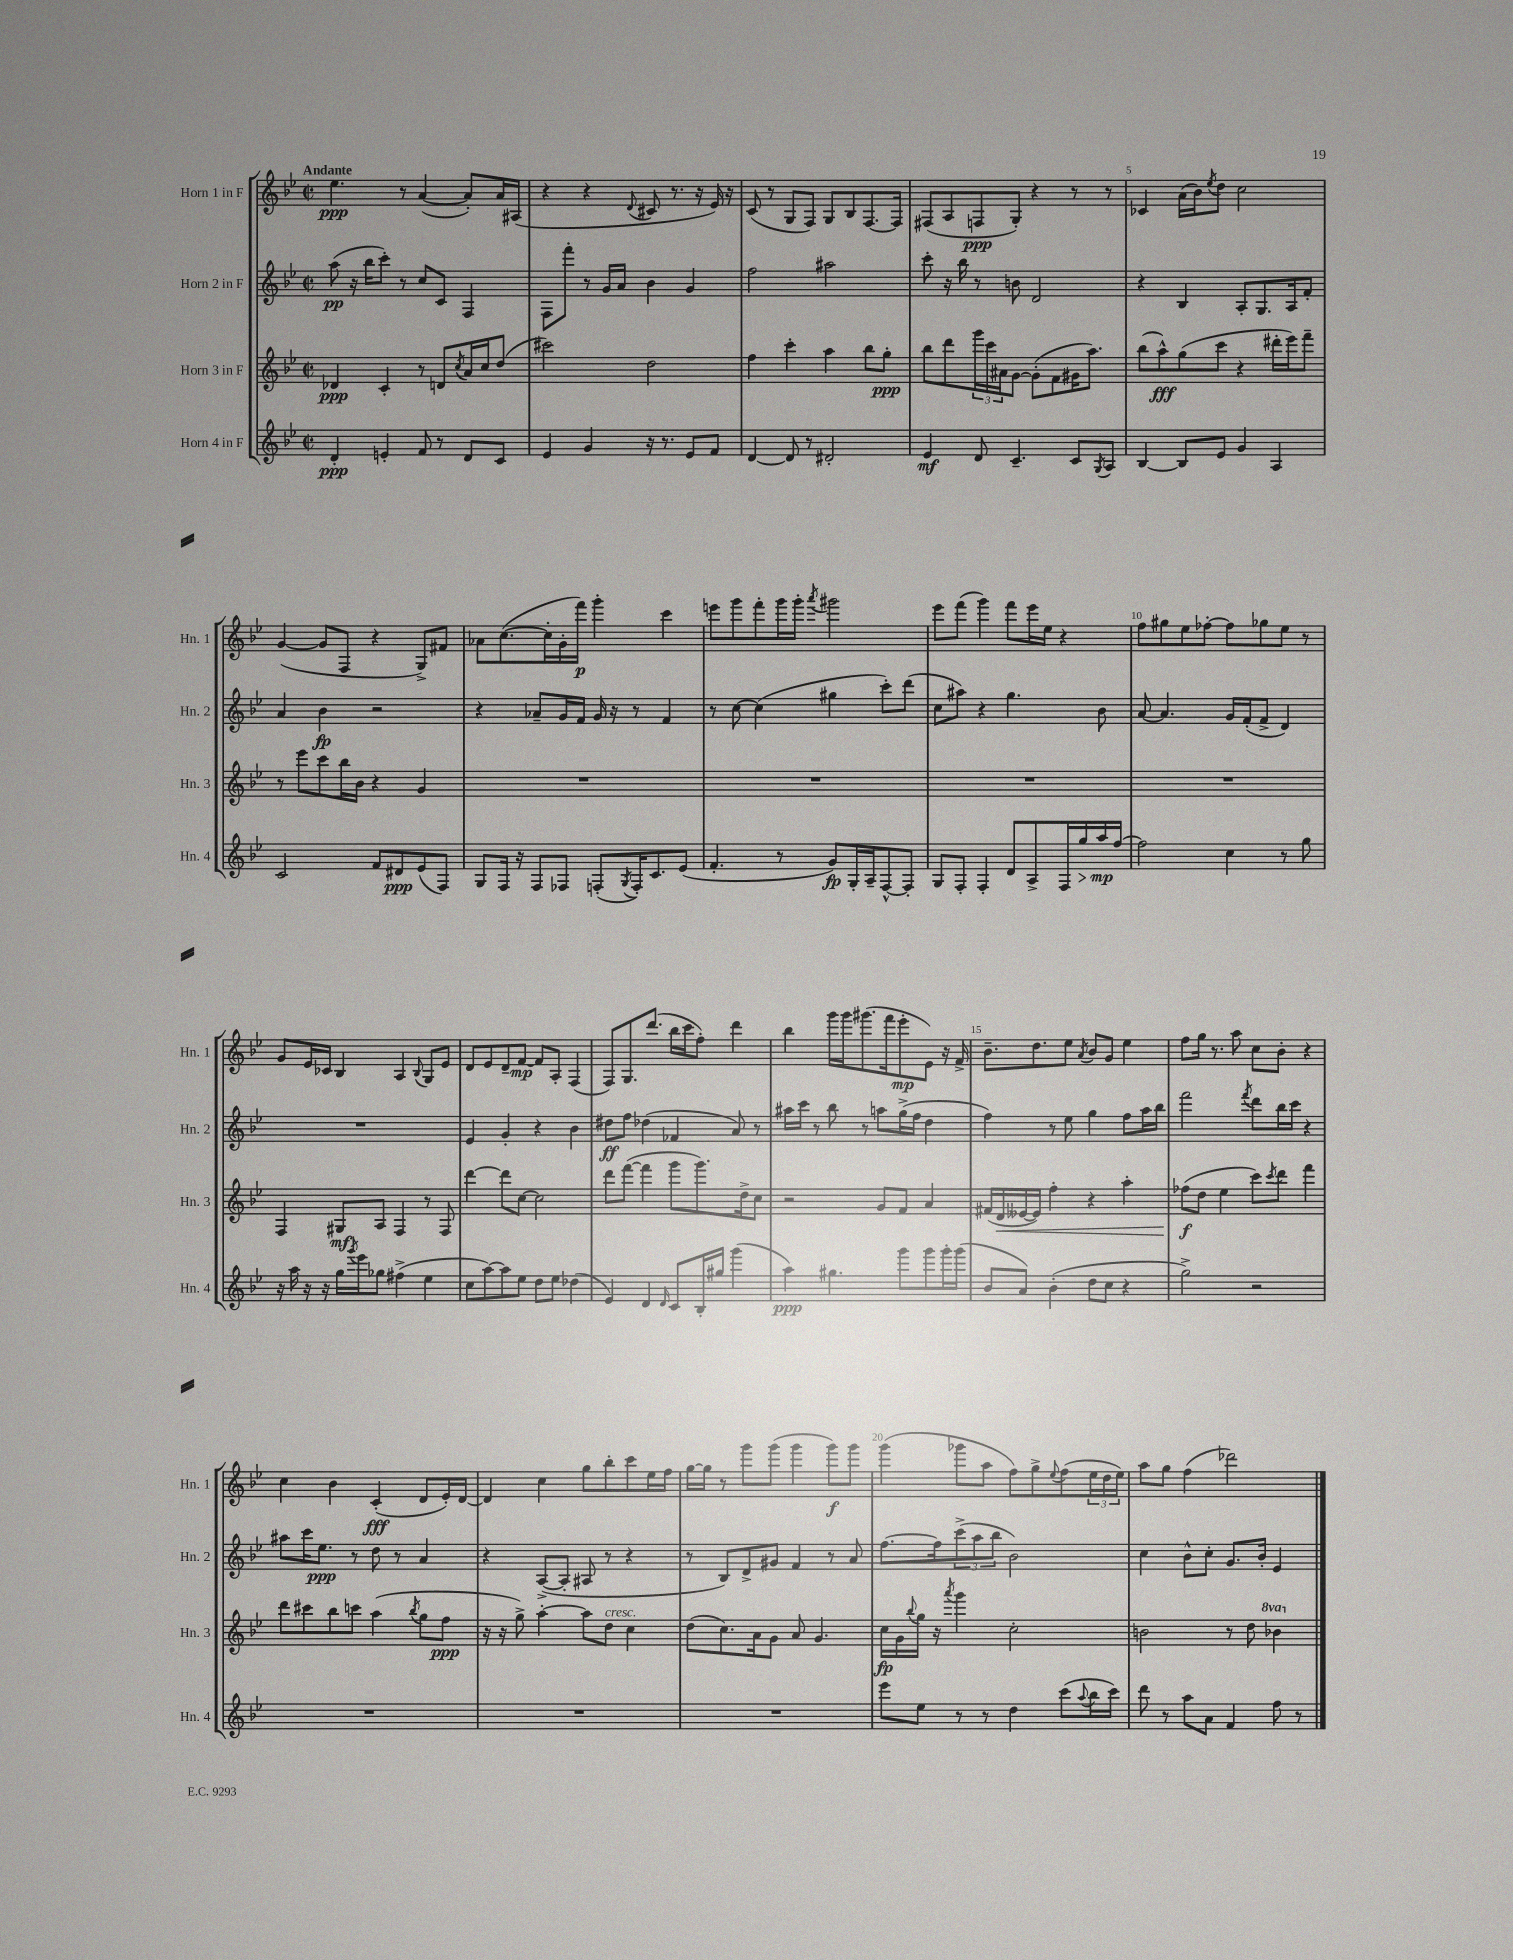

**kern	**dynam	**kern	**dynam	**kern	**dynam	**kern	**dynam
*part4	*part4	*part3	*part3	*part2	*part2	*part1	*part1
*staff4	*staff4	*staff3	*staff3	*staff2	*staff2	*staff1	*staff1
*I"Horn 4 in F	*	*I"Horn 3 in F	*	*I"Horn 2 in F	*	*I"Horn 1 in F	*
*I'Hn. 4	*	*I'Hn. 3	*	*I'Hn. 2	*	*I'Hn. 1	*
*clefG2	*	*clefG2	*	*clefG2	*	*clefG2	*
*k[b-e-]	*	*k[b-e-]	*	*k[b-e-]	*	*k[b-e-]	*
*M2/2	*	*M2/2	*	*M2/2	*	*M2/2	*
*met(c|)	*	*met(c|)	*	*met(c|)	*	*met(c|)	*
=1	=1	=1	=1	=1	=1	=1	=1
!	!	!	!	!	!	!LO:TX:a:B:t=Andante	!
4d'/	ppp	4d-X/	ppp	(8aa\	pp	4.ee-\	ppp
.	.	.	.	16r	.	.	.
.	.	.	.	16bb-\KL	.	.	.
4en'/	.	4c'/	.	8ccc'\J)	.	.	.
.	.	.	.	8r	.	8r	.
8f/	.	8r	.	8cc/L	.	([4a/	.
8r	.	8dn/L	.	8c/J	.	.	.
.	.	8qcc/	.	.	.	.	.
8d/L	.	16a/L	.	4F/	.	8a'/L])	.
.	.	16cc/J	.	.	.	.	.
8c/J	.	(8dd/J	.	.	.	16a/L	.
.	.	.	.	.	.	(16A#X/JJ	.
=2	=2	=2	=2	=2	=2	=2	=2
4e-/	.	2ccc#X\)	.	8F\L	.	4r	.
.	.	.	.	8fff'\J	.	.	.
4g/	.	.	.	8r	.	4r	.
.	.	.	.	16g/LL	.	.	.
.	.	.	.	16a/JJ	.	.	.
.	.	.	.	.	.	8qqd/	.
16r	.	2dd\	.	4b-\	.	8c#X/	.
8.r	.	.	.	.	.	.	.
.	.	.	.	.	.	8.r	.
8e-/L	.	.	.	4g/	.	.	.
.	.	.	.	.	.	16r	.
8f/J	.	.	.	.	.	16e-/)	.
.	.	.	.	.	.	16r	.
=3	=3	=3	=3	=3	=3	=3	=3
[4d/	.	4ff\	.	2ff\	.	(8c/	.
.	.	.	.	.	.	8r	.
8d/]	.	4ccc'\	.	.	.	8G/L	.
8r	.	.	.	.	.	8F/J)	.
2d#X'/	.	4aa\	.	2aa#X\	.	8G/L	.
.	.	.	.	.	.	8B-/	.
.	.	8bb-\L	.	.	.	[8.F/	.
.	.	8gg'\J	ppp	.	.	.	.
.	.	.	.	.	.	16F/Jk]	.
=4	=4	=4	=4	=4	=4	=4	=4
4e-/	mf	8bb-\L	.	8ccc'\	.	(8F#X/L	.
.	.	8ddd\	.	16r	.	8A/	.
.	.	.	.	16bb-\	.	.	.
8d/	.	24ggg\L	.	8r	.	8Fn/	ppp
.	.	24ccc\	.	.	.	.	.
.	.	24a#X\J	.	.	.	.	.
4.c~/	.	[8g\J	.	8bn\	.	8G'/J)	.
.	.	(8g'\L]	.	2d/	.	4r	.
.	.	8f\	.	.	.	.	.
8c/L	.	16g#X\K	.	.	.	8r	.
.	.	8.aa\J)	.	.	.	.	.
8qG/	.	.	.	.	.	.	.
8A/J	.	.	.	.	.	8r	.
=5	=5	=5	=5	=5	=5	=5	=5
[4B-/	.	(8bb-\L	.	4r	.	4c-X/	.
.	.	8aa^^\)	fff	.	.	.	.
8B-/L]	.	(8gg\	.	4B-/	.	(16a\LL	.
.	.	.	.	.	.	16b-\J)	.
.	.	.	.	.	.	8qee-/	.
8e-/J	.	8ccc\J	.	.	.	8dd\J	.
4g/	.	4r	.	8A'/L	.	2cc\	.
.	.	.	.	8.G/	.	.	.
4A/	.	16ddd#X'\LL	.	.	.	.	.
.	.	16eee-\J)	.	16A/k	.	.	.
.	.	8fff~\J	.	8f'/J	.	.	.
!!LO:LB:g=z
=6	=6	=6	=6	=6	=6	=6	=6
2c/	.	8r	.	4a/	.	([4g/	.
.	.	8eee-\L	.	.	.	.	.
.	.	8ccc\	.	4b-\	fp	8g/L]	.
.	.	16bb-\L	.	.	.	8F/J	.
.	.	16b-\JJ	.	.	.	.	.
8f/L	.	4r	.	2r	.	4r	.
8d#X/	ppp	.	.	.	.	.	.
(8e-/	.	4g/	.	.	.	8G^/L)	.
8F/J)	.	.	.	.	.	8f#X/J	.
=7	=7	=7	=7	=7	=7	=7	=7
8G/L	.	1r	.	4r	.	8a-X\L	.
16F/Jk	.	.	.	.	.	([8.cc\	.
16r	.	.	.	.	.	.	.
8F/L	.	.	.	8a-X~/L	.	.	.
.	.	.	.	.	.	16cc'\L]	.
8F-X/J	.	.	.	16g/L	.	16g'\	.
.	.	.	.	16f/JJ	.	16fff\JJ)	p
(8Fn'/L	.	.	.	16g/	.	4ggg'\	.
.	.	.	.	16r	.	.	.
8qG/	.	.	.	.	.	.	.
16F'/K)	.	.	.	8r	.	.	.
8.c/	.	.	.	.	.	.	.
.	.	.	.	4f/	.	4ccc\	.
(8e-/J	.	.	.	.	.	.	.
=8	=8	=8	=8	=8	=8	=8	=8
4.f'/	.	1r	.	8r	.	8eeen\L	.
.	.	.	.	[8cc\	.	8ggg\	.
.	.	.	.	(4cc\]	.	8fff'\	.
8r	.	.	.	.	.	16ggg\L	.
.	.	.	.	.	.	16ggg'\JJ	.
.	.	.	.	.	.	8qaaa/	.
8g/L)	fp	.	.	4gg#X\	.	2ggg#X\	.
16G'/L	.	.	.	.	.	.	.
16A~/J	.	.	.	.	.	.	.
[8F^^/	.	.	.	8ccc'\L)	.	.	.
8F'/J]	.	.	.	(8ddd\J	.	.	.
=9	=9	=9	=9	=9	=9	=9	=9
8G/L	.	1r	.	8cc\L	.	8eee-\L	.
8F'/J	.	.	.	8aa#X\J)	.	(8fff\J	.
4F'/	.	.	.	4r	.	4ggg\)	.
8d/L	.	.	.	4.gg\	.	8fff\L	.
8A^/	.	.	.	.	.	16eee-\L	.
.	.	.	.	.	.	16ee-\JJ	.
16F/L	.	.	.	.	.	4r	.
!	!LO:HP:b	!	!	!	!	!	!
16gg/	>	.	.	.	.	.	.
16aa/	mp	.	.	8b-\	.	.	.
[16ff/JJ	]	.	.	.	.	.	.
=10	=10	=10	=10	=10	=10	=10	=10
2ff\]	.	1r	.	[8a/	.	8ff\L	.
.	.	.	.	4.a/]	.	8gg#X\	.
.	.	.	.	.	.	8ee-\	.
.	.	.	.	.	.	[8ff-X'\J	.
4cc\	.	.	.	16g/LL	.	8ff-\L]	.
.	.	.	.	(16f'/J	.	.	.
.	.	.	.	8f^/J	.	8gg-X\	.
8r	.	.	.	4d/)	.	8ee-\J	.
8gg\	.	.	.	.	.	8r	.
!!LO:LB:g=z
=11	=11	=11	=11	=11	=11	=11	=11
16r	.	4F/	.	1r	.	8g/L	.
16aa\	.	.	.	.	.	.	.
16r	.	.	.	.	.	16e-/L	.
16r	.	.	.	.	.	16c-X/JJ	.
16gg\LL	.	8G#X/L	mf	.	.	4B-/	.
8qggg/	.	.	.	.	.	.	.
16eee-\J	.	.	.	.	.	.	.
8gg-X\J	.	8A/J	.	.	.	.	.
(4ff#X^\	.	4F/	.	.	.	4A/	.
.	.	.	.	.	.	8qqB-/	.
4ee-\	.	8r	.	.	.	8G/L	.
.	.	8F/	.	.	.	8e-/J	.
=12	=12	=12	=12	=12	=12	=12	=12
8cc\L	.	[4ddd\	.	4e-/	.	8d/L	.
[8aa\)	.	.	.	.	.	8e-/	.
8aa\]	.	8ddd\L]	.	4g'/	.	8d~/	.
8ee-\J	.	[8cc\J	.	.	.	[8f/J	mp
8dd\L	.	2cc\]	.	4r	.	8f/L]	.
8ee-\J	.	.	.	.	.	8A'/J	.
(4dd-X\	.	.	.	4b-\	.	(4F/	.
=13	=13	=13	=13	=13	=13	=13	=13
4e-/)	.	8ddd\L	.	8dd#X\L	ff	8F/L)	.
.	.	([8fff\J	.	8ff\J	.	8.G/	.
4d/	.	4fff\]	.	(4dd-X\	.	.	.
.	.	.	.	.	.	(8.ddd/J	.
16qqd/	.	.	.	.	.	.	.
8c/L	.	8ggg\L	.	4f-X/	.	16bb-\LL	.
.	.	.	.	.	.	16ccc\J	.
16B-'/L	.	8.ggg\)	.	.	.	8ff'\J)	.
16gg#X/JJ	.	.	.	.	.	.	.
(4ggg\	.	.	.	8a/)	.	4ddd\	.
.	.	16dd^\k	.	.	.	.	.
.	.	8cc\J	.	8r	.	.	.
=14	=14	=14	=14	=14	=14	=14	=14
4aa\)	ppp	2r	.	16aa#X\LL	.	4bb-\	.
.	.	.	.	16ccc\JJ	.	.	.
.	.	.	.	8r	.	.	.
4.gg#X\	.	.	.	8bb-\	.	16ggg\LL	.
.	.	.	.	.	.	16ggg\J	.
.	.	.	.	8r	.	(8.ggg#X\	.
.	.	8g/L	.	8aan\L	.	.	.
.	.	.	.	.	.	16fff\k	.
8ggg\L	.	8f/J	.	(16gg^\L	.	8eee-'\	mp
.	.	.	.	16ff\JJ	.	.	.
8ggg\	.	4a/	.	4dd\	.	8e-\J)	.
16ggg'\L	.	.	.	.	.	16r	.
(16ggg\JJ	.	.	.	.	.	16f^/	.
=15	=15	=15	=15	=15	=15	=15	=15
8b-/L	.	(16f#X/LL	.	4ff\)	.	8.b-~\L	.
!	!	!	!LO:HP:b	!	!	!	!
.	.	16d/	<	.	.	.	.
8a/J)	.	[16e--X/	.	.	.	.	.
.	.	16e--/JJ])	.	.	.	8.dd\	.
(4b-'\	.	4ff'\	.	8r	.	.	.
.	.	.	.	8ee-\	.	8ee-\J	.
.	.	.	.	.	.	8qa/	.
8dd\L	.	4r	.	4gg\	.	8b-/L	.
8cc\J	.	.	.	.	.	8g/J	.
4r	.	4aa'\	.	8ff\L	.	4ee-\	.
.	.	.	.	16aa\L	.	.	.
.	.	.	.	16bb-\JJ	.	.	.
=16	=16	=16	=16	=16	=16	=16	=16
2gg^\)	.	(8ff-X\L	f	2fff\	.	8ff\L	.
.	.	8dd\J	[	.	.	16gg\Jk	.
.	.	.	.	.	.	8.r	.
.	.	4ee-\	.	.	.	.	.
.	.	.	.	.	.	8aa\	.
.	.	.	.	8qfff/	.	.	.
2r	.	8ccc\L)	.	8ddd\L	.	8cc\L	.
.	.	8qccc/	.	.	.	.	.
.	.	8ddd\J	.	16bb-\L	.	8b-'\J	.
.	.	.	.	16ccc\JJ	.	.	.
.	.	4fff\	.	4r	.	4r	.
!!LO:LB:g=z
=17	=17	=17	=17	=17	=17	=17	=17
1r	.	8ddd\L	.	8aa#X\L	.	4cc\	.
.	.	8ccc#X\	.	16ccc\K	.	.	.
.	.	.	.	8.ee-\J	ppp	.	.
.	.	8bb-\	.	.	.	4b-\	.
.	.	8cccn\J	.	8r	.	.	.
.	.	(4aa\	.	8dd\	.	(4c'/	fff
.	.	.	.	8r	.	.	.
.	.	8qbb-/	.	.	.	.	.
.	.	8gg\L	.	4a/	.	8d/L	.
.	.	8ff\J	ppp	.	.	16e-'/L)	.
.	.	.	.	.	.	[16d/JJ	.
=18	=18	=18	=18	=18	=18	=18	=18
1r	.	16r	.	4r	.	4d/]	.
.	.	16r	.	.	.	.	.
.	.	8gg^\)	.	.	.	.	.
.	.	[4aa'\	.	([8A^/L	.	4cc\	.
.	.	.	.	8A'/J]	.	.	.
.	.	8aa\L]	.	8A#X/	.	8gg\L	.
!	!	!LO:TX:a:i:t=cresc.	!	!	!	!	!
.	.	8dd\J	.	8r	.	8bb-'\	.
.	.	4cc\	.	4r	.	8ccc\	.
.	.	.	.	.	.	16ee-\L	.
.	.	.	.	.	.	16ff\JJ	.
=19	=19	=19	=19	=19	=19	=19	=19
1r	.	(8dd\L	.	8r	.	[16gg\LL	.
.	.	.	.	.	.	16gg\JJ]	.
.	.	8.cc\)	.	8B-/L)	.	8r	.
.	.	.	.	8d^/	.	8ggg\L	.
.	.	16a\k	.	.	.	.	.
.	.	8g\J	.	8g#X/J	.	(8ggg\J	.
.	.	8a/	.	4f/	.	4ggg\	.
.	.	4.g/	.	.	.	.	.
.	.	.	.	8r	.	8ggg\L)	f
.	.	.	.	8a/	.	8ggg\J	.
=20	=20	=20	=20	=20	=20	=20	=20
8eee-\L	.	16cc\LL	fp	[8.ff\L	.	(4ggg\	.
.	.	16g\	.	.	.	.	.
.	.	8qqbb-/	.	.	.	.	.
8ee-\J	.	16gg\JJ	.	.	.	.	.
.	.	16r	.	16ff\k]	.	.	.
.	.	8qaaa/	.	.	.	.	.
8r	.	4ggg\	.	(12ccc^\	.	8ggg-X\L	.
.	.	.	.	12aa\	.	.	.
8r	.	.	.	.	.	8aa\J	.
.	.	.	.	12bb-\J	.	.	.
4dd\	.	2cc'\	.	2b-\)	.	8ff\L)	.
.	.	.	.	.	.	8gg^\	.
.	.	.	.	.	.	8qqee-/	.
(8ccc\L	.	.	.	.	.	(8ff\	.
8qqaa/	.	.	.	.	.	.	.
16bb-\L	.	.	.	.	.	24ee-\L	.
.	.	.	.	.	.	24dd\	.
16ccc\JJ)	.	.	.	.	.	.	.
.	.	.	.	.	.	24ee-\JJ)	.
=21	=21	=21	=21	=21	=21	=21	=21
8ddd\	.	2bn\	.	4cc\	.	8aa\L	.
8r	.	.	.	.	.	8gg\J	.
8aa\L	.	.	.	8b-^^\L	.	(4ff\	.
8a\J	.	.	.	8cc'\J	.	.	.
4f/	.	8r	.	8.g/L	.	2ddd-X\)	.
.	.	8dd\	.	.	.	.	.
.	.	.	.	16b-'/Jk	.	.	.
*	*	*8va	*	*	*	*	*
8ff\	.	4bb-X\	.	4e-/	.	.	.
8r	.	.	.	.	.	.	.
*	*	*X8va	*	*	*	*	*
==	==	==	==	==	==	==	==
*-	*-	*-	*-	*-	*-	*-	*-
